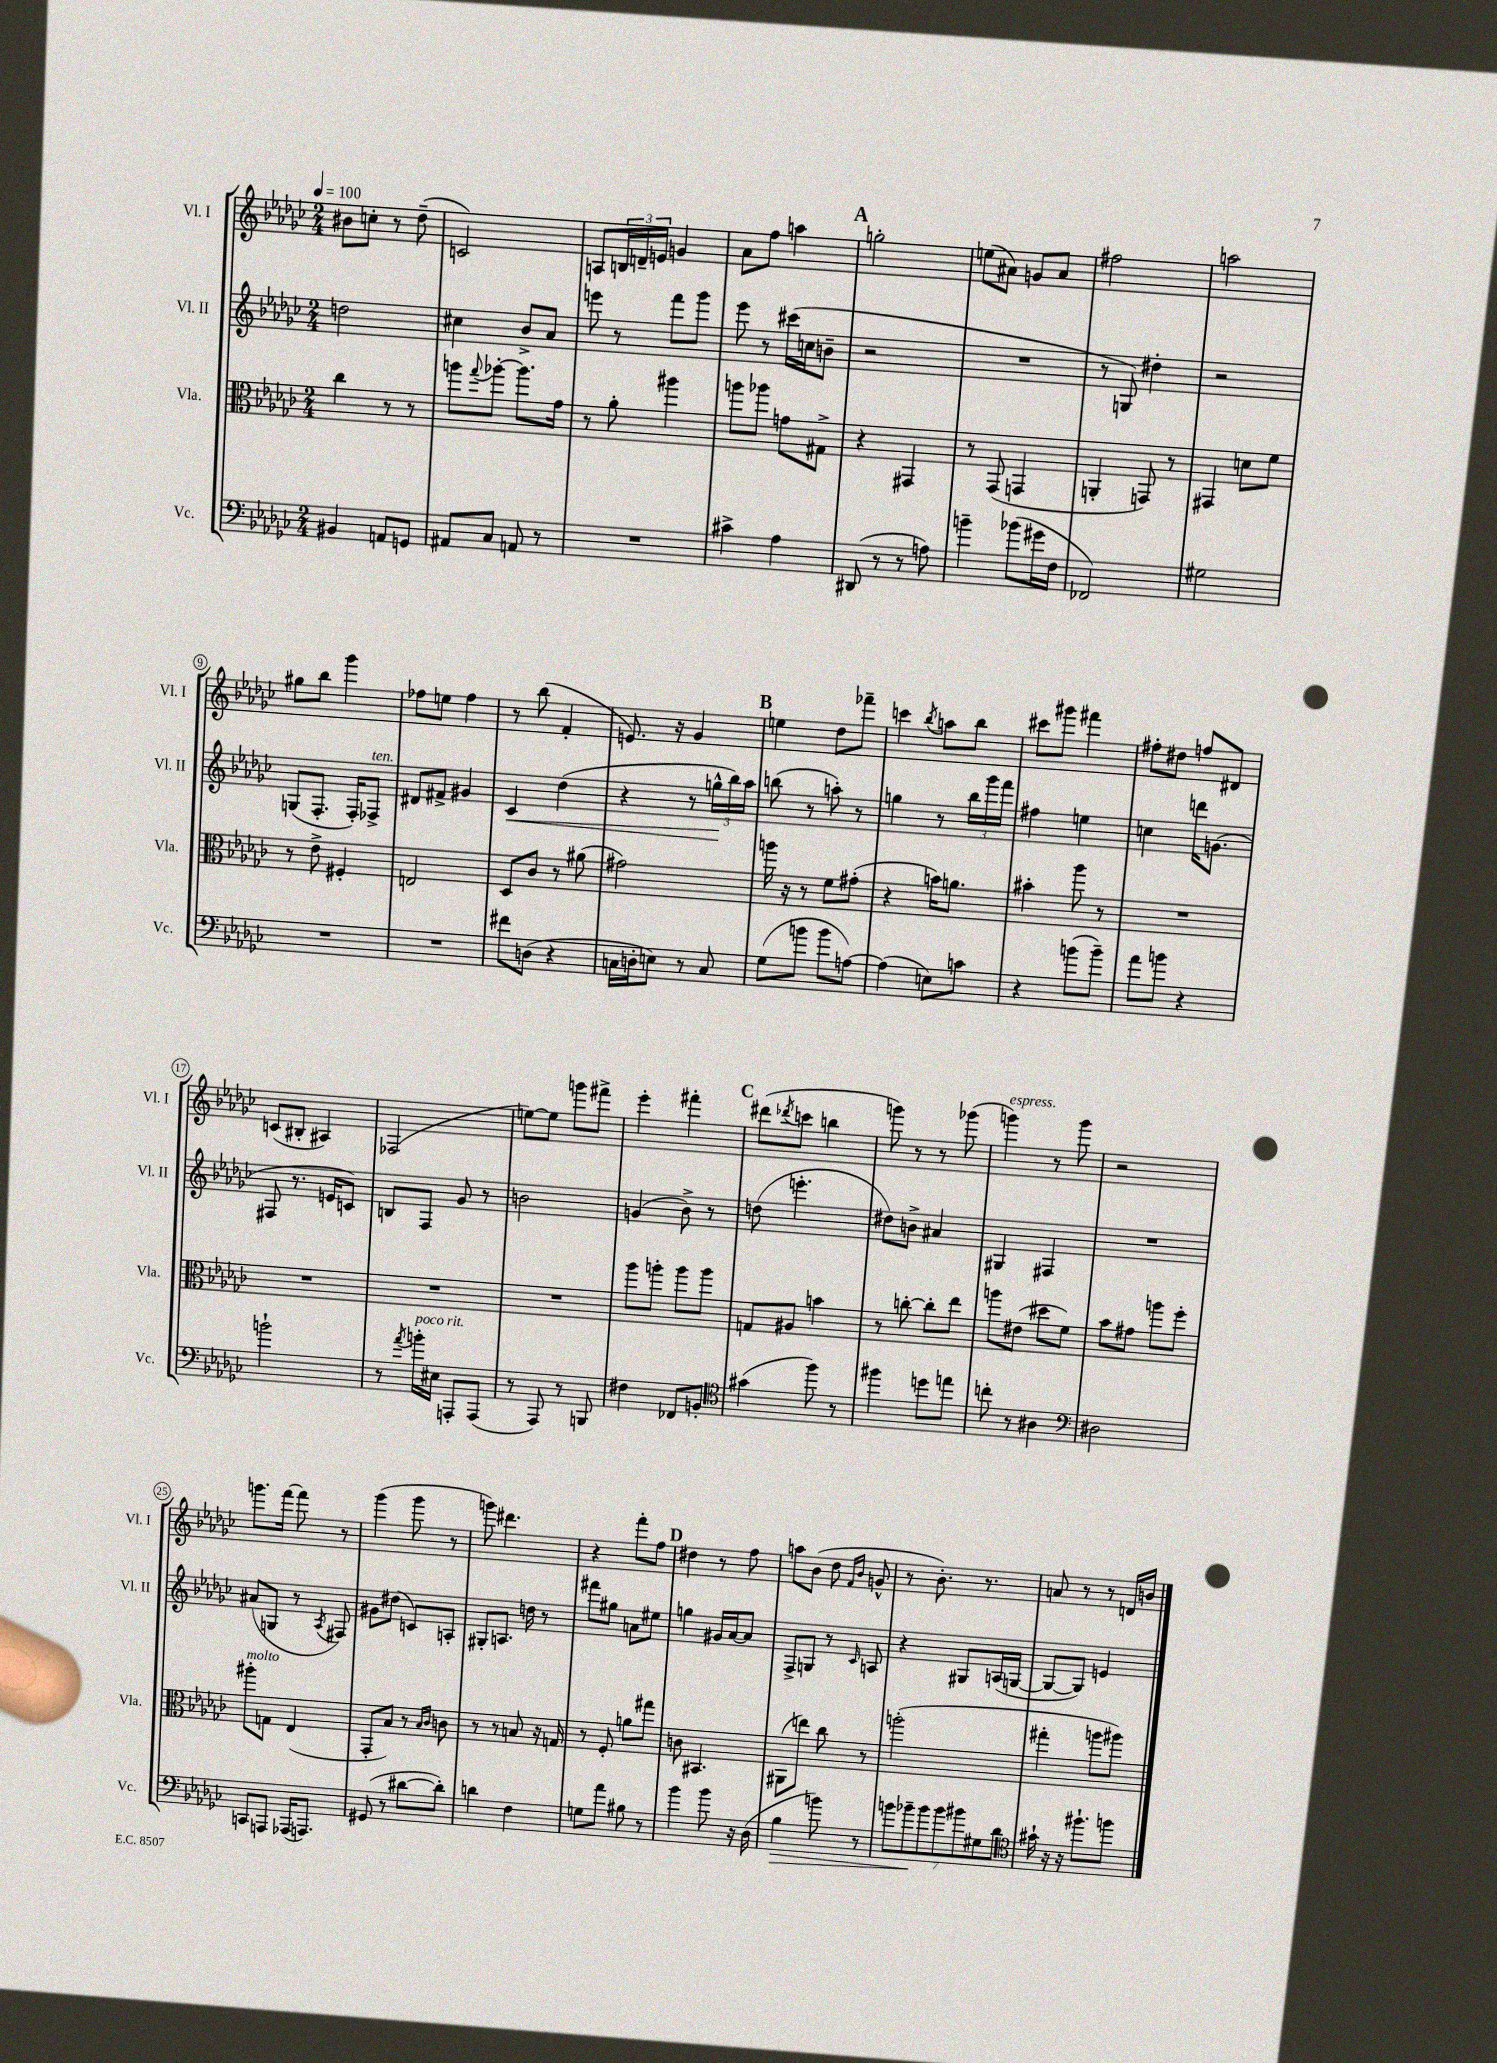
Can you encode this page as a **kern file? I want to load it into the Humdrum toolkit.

**kern	**dynam	**kern	**kern	**dynam	**kern
*part4	*part4	*part3	*part2	*part2	*part1
*staff4	*staff4	*staff3	*staff2	*staff2	*staff1
*I"Vc.	*	*I"Vla.	*I"Vl. II	*	*I"Vl. I
*I'Vc.	*	*I'Vla.	*I'Vl. II	*	*I'Vl. I
*clefF4	*	*clefC3	*clefG2	*	*clefG2
*k[b-e-a-d-g-c-]	*	*k[b-e-a-d-g-c-]	*k[b-e-a-d-g-c-]	*	*k[b-e-a-d-g-c-]
*M2/4	*	*M2/4	*M2/4	*	*M2/4
*MM100	*	*MM100	*MM100	*	*MM100
=1	=1	=1	=1	=1	=1
4BB#X/	.	4cc-\	2ddn\	.	8b#X\L
.	.	.	.	.	8ccn'\J
8AAn/L	.	8r	.	.	8r
8GGn/J	.	8r	.	.	(8dd-~\
=2	=2	=2	=2	=2	=2
8AA#X/L	.	8aan\L	4cc#X\	.	2cn/)
.	.	8qqgg-/	.	.	.
8C-/J	.	[8aa-X'\J	.	.	.
8AAn/	.	8.aa-\L]	8b-^/L	.	.
8r	.	.	8a-/J	.	.
.	.	16g-\Jk	.	.	.
=3	=3	=3	=3	=3	=3
2r	.	8r	8eeen\	.	8An/L
.	.	8a-'\	8r	.	24Bn/L
.	.	.	.	.	24dn~/
.	.	.	.	.	24en/JJ
.	.	4aa#X\	8fff\L	.	4gn/
.	.	.	8ggg-\J	.	.
=4	=4	=4	=4	=4	=4
4c#X^\	.	8aan\L	8eee-\	.	8a-\L
.	.	8aa-X\J	8r	.	8ff\J
4A-\	.	8gn\L	(16ccc#X\LL	.	4aan\
.	.	.	16ccn\J	.	.
.	.	8G#X^\J	8bn~\J	.	.
!!LO:REH:place=s1:t=A
=5	=5	=5	=5	=5	=5
(8DD#X/	.	4r	2r	.	2ggn'\
8r	.	.	.	.	.
8r	.	4GG#X/	.	.	.
8An\)	.	.	.	.	.
=6	=6	=6	=6	=6	=6
4bn~\	.	8r	2r	.	(8een\L
.	.	(8GG-/	.	.	8a#X\J)
(8b-X\L	.	4GGn/	.	.	8gn/L
16g#X\L	.	.	.	.	8a#/J
16F\JJ	.	.	.	.	.
=7	=7	=7	=7	=7	=7
2FF-X/)	.	4AAn'/	8r	.	2ff#X\
.	.	.	8Gn/)	.	.
.	.	8GGn/)	4dd#X'\	.	.
.	.	8r	.	.	.
=8	=8	=8	=8	=8	=8
2G#X\	.	4GG#X/	2r	.	2aan\
.	.	8dn\L	.	.	.
.	.	8f\J	.	.	.
!!LO:LB:g=z
=9	=9	=9	=9	=9	=9
2r	.	8r	(8Gn/L	.	8gg#X\L
.	.	8e-^\	8.F'/J	.	8bb-\J
.	.	4F#X'/	.	.	4ggg-\
.	.	.	16F'/KL)	.	.
!	!	!	!LO:TX:a:i:t=ten.	!	!
.	.	.	8F-X^/J	.	.
=10	=10	=10	=10	=10	=10
2r	.	2En/	8d#X/L	.	8ff-X\L
.	.	.	8f#X^/J	.	8een\J
.	.	.	4g#X/	.	4ff-\
=11	=11	=11	=11	=11	=11
!	!	!	!	!LO:HP:b	!
8f#X\L	.	8D-/L	4c-/	<	8r
(8Dn\J	.	8c-/J	.	.	(8bb-\
4r	.	8r	(4dd-\	.	4f'/
.	.	(8a#X\	.	.	.
=12	=12	=12	=12	=12	=12
16Cn\LL	.	2g#X\)	4r	.	8.en/)
16Dn'\J	.	.	.	.	.
8En\J)	.	.	.	.	.
.	.	.	.	.	16r
8r	.	.	8r	.	4g-/
8C/	.	.	24ggn^^\LL	.	.
.	.	.	24bb-\)	[	.
.	.	.	24aa-\JJ	.	.
!!LO:REH:place=s1:t=B
=13	=13	=13	=13	=13	=13
(8G-\L	.	16aan\	(8bbn\	.	4een\
.	.	16r	.	.	.
8bn\J	.	8r	8r	.	.
8b\L	.	8f\L	8aan'\)	.	8dd-\L
[8An\J)	.	(8g#X'\J	8r	.	8fff-X~\J
=14	=14	=14	=14	=14	=14
(4A\]	.	4r	4ggn\	.	4cccn\
.	.	.	.	.	8qbb-/
8En\L)	.	16bn\KL)	8r	.	8aan\L
.	.	8.an\J	.	.	.
8cn\J	.	.	24bb-\LL	.	8bb-\J
.	.	.	24ggg-\	.	.
.	.	.	24fff\JJ	.	.
=15	=15	=15	=15	=15	=15
4r	.	4b#X'\	4ff#X\	.	8ccc#X\L
.	.	.	.	.	8ggg#X\J
(8bn\L	.	8aa-\	4een\	.	4fff#X\
8b~\J)	.	8r	.	.	.
=16	=16	=16	=16	=16	=16
8a-\L	.	2r	4ccn\	.	8ff#X'\L
8bn\J	.	.	.	.	8dd#X\J
4r	.	.	16dddn\KL	.	8ffn/L
.	.	.	(8.gn\J	.	.
.	.	.	.	.	8d#X/J
!!LO:LB:g=z
=17	=17	=17	=17	=17	=17
2bn`\	.	2r	8F#X/	.	(8cn/L
.	.	.	8.r	.	8B#X'/J
.	.	.	.	.	4A#X/)
.	.	.	16en/KL	.	.
.	.	.	8cn/J)	.	.
=18	=18	=18	=18	=18	=18
8r	.	2r	8Bn/L	.	(2F-X/
8qa-/	.	.	.	.	.
!LO:TX:a:i:t=poco rit.	!	!	!	!	!
16bn'\LL	.	.	8F/J	.	.
16E#X\JJ	.	.	.	.	.
8AAAn'/L	.	.	8g-/	.	.
(8AAA/J	.	.	8r	.	.
=19	=19	=19	=19	=19	=19
8r	.	2r	2bn\	.	[8een\L)
8AAA-/)	.	.	.	.	8ee\J]
8r	.	.	.	.	8gggn\L
8BBBn/	.	.	.	.	8fff#X^\J
=20	=20	=20	=20	=20	=20
4F#X\	.	8aa-\L	(4gn/	.	4eee-'\
.	.	8aan'\J	.	.	.
8FF-X/L	.	8aa\L	8b-^\)	.	4fff#X'\
8BBn'/J	.	8aa\J	8r	.	.
!!LO:REH:place=s1:t=C
=21	=21	=21	=21	=21	=21
*clefC4	*	*	*	*	*
(4g#X\	.	8Gn/L	(8ddn\	.	(8ddd#X\L
.	.	.	.	.	8qddd-X/
.	.	8A#X/J	4.eeen'\	.	8cccn\J
8ff\)	.	4bn\	.	.	4bbn\
8r	.	.	.	.	.
=22	=22	=22	=22	=22	=22
4ff#X\	.	8r	8dd#X\L)	.	8gggn\)
.	.	[8ccn'\	8bn^\J	.	8r
8ddn\L	.	8cc'\L]	4a#X/	.	8r
8een\J	.	8ee-\J	.	.	(8ggg-X\
=23	=23	=23	=23	=23	=23
!	!	!	!	!	!LO:TX:a:i:t=espress.
8ccn'\	.	8aan\L	4G#X/	.	4gggn\)
8r	.	(8e#X\J	.	.	.
4A#X\	.	8dd#X\L	4F#X/	.	8r
.	.	8f\J)	.	.	8ggg\
=24	=24	=24	=24	=24	=24
*clefF4	*	*	*	*	*
2D#X\	.	8b-\L	2r	.	2r
.	.	8g#X\J	.	.	.
.	.	8aan\L	.	.	.
.	.	8ff'\J	.	.	.
!!LO:LB:g=z
=25	=25	=25	=25	=25	=25
!	!	!LO:TX:a:i:t=molto	!	!	!
8CCn/L	.	8aa#X'\L	(8a#X/L	.	8.gggn\L
8AAAn/J	.	8Gn\J	8Gn/J	.	.
.	.	.	.	.	[16fff\Jk
(16AAA-X/KL	.	(4E-/	8r	.	8fff\]
8.AAAn/J)	.	.	.	.	.
.	.	.	8qA-/	.	.
.	.	.	8F#X/)	.	8r
=26	=26	=26	=26	=26	=26
(8GG#X/	.	8GG-'/L	8g#X\L	.	(4ggg-\
8r	.	8B-/J)	(8dd#X\J	.	.
[8d#X\L	.	8r	8cn/L)	.	8ggg-\
.	.	16qqB-/LL	.	.	.
.	.	16qqc-/JJ	.	.	.
8d#'\J])	.	8cn\	8An'/J	.	8r
=27	=27	=27	=27	=27	=27
4dn\	.	8r	8G#X'/L	.	8gggn\)
.	.	8r	8.An/J	.	4.ddd#X\
4F\	.	8Bn/	.	.	.
.	.	.	16ddn\	.	.
.	.	16r	8r	.	.
.	.	16Gn/	.	.	.
=28	=28	=28	=28	=28	=28
8Gn\L	.	8r	8fff#X\L	.	4r
8a-\J	.	8F'/	8gg#X\J	.	.
8B#X\	.	8an\L	8an\L	.	8fff'\L
8r	.	8gg#X\J	8ee#X\J	.	8ff\J
!!LO:REH:place=s1:t=D
=29	=29	=29	=29	=29	=29
4b-\	.	8cn\	4ggn\	.	4dd#X\
.	.	4.BB#X/	.	.	.
8b-\	.	.	16g#X/LL	.	8r
.	.	.	[16a-/J	.	.
16r	.	.	8a-/J]	.	8ff\
(16D-\	.	.	.	.	.
=30	=30	=30	=30	=30	=30
!	!LO:HP:b	!	!	!	!
4B-\	>	(8AA#X\L	8F^/L	.	8aan\L
.	.	8een\J)	8Gn/J	.	(8b-\J
8bn\)	.	8cc-\	8r	.	8dd-\
.	.	.	.	.	16qqf/LL
.	.	.	16qqc-/	.	16qqb-/JJ
8r	.	8r	8An/	.	8gn^^/
=31	=31	=31	=31	=31	=31
14bn\L	.	(2aan'\	4r	.	8r
14b-X~\	.	.	.	.	.
.	.	.	.	.	8.b-'\)
14b-\	]	.	.	.	.
14b-\	.	.	.	.	.
.	.	.	8G#X/L	.	.
14b#X\	.	.	.	.	.
.	.	.	.	.	8.r
14G#X\	.	.	.	.	.
.	.	.	(16An/L	.	.
14d-\J	.	.	.	.	.
.	.	.	[16Gn/JJ	.	.
=32	=32	=32	=32	=32	=32
*clefC4	*	*	*	*	*
16g#X`\	.	4gg#X'\	8G/L_	.	8an/
16r	.	.	.	.	.
16r	.	.	8G/J])	.	8r
8.ff#X`\L	.	.	.	.	.
.	.	8aan\L	4en/	.	8r
8ffn\J	.	8aa#X\J)	.	.	16dn/LL
.	.	.	.	.	16bn/JJ
==	==	==	==	==	==
*-	*-	*-	*-	*-	*-
